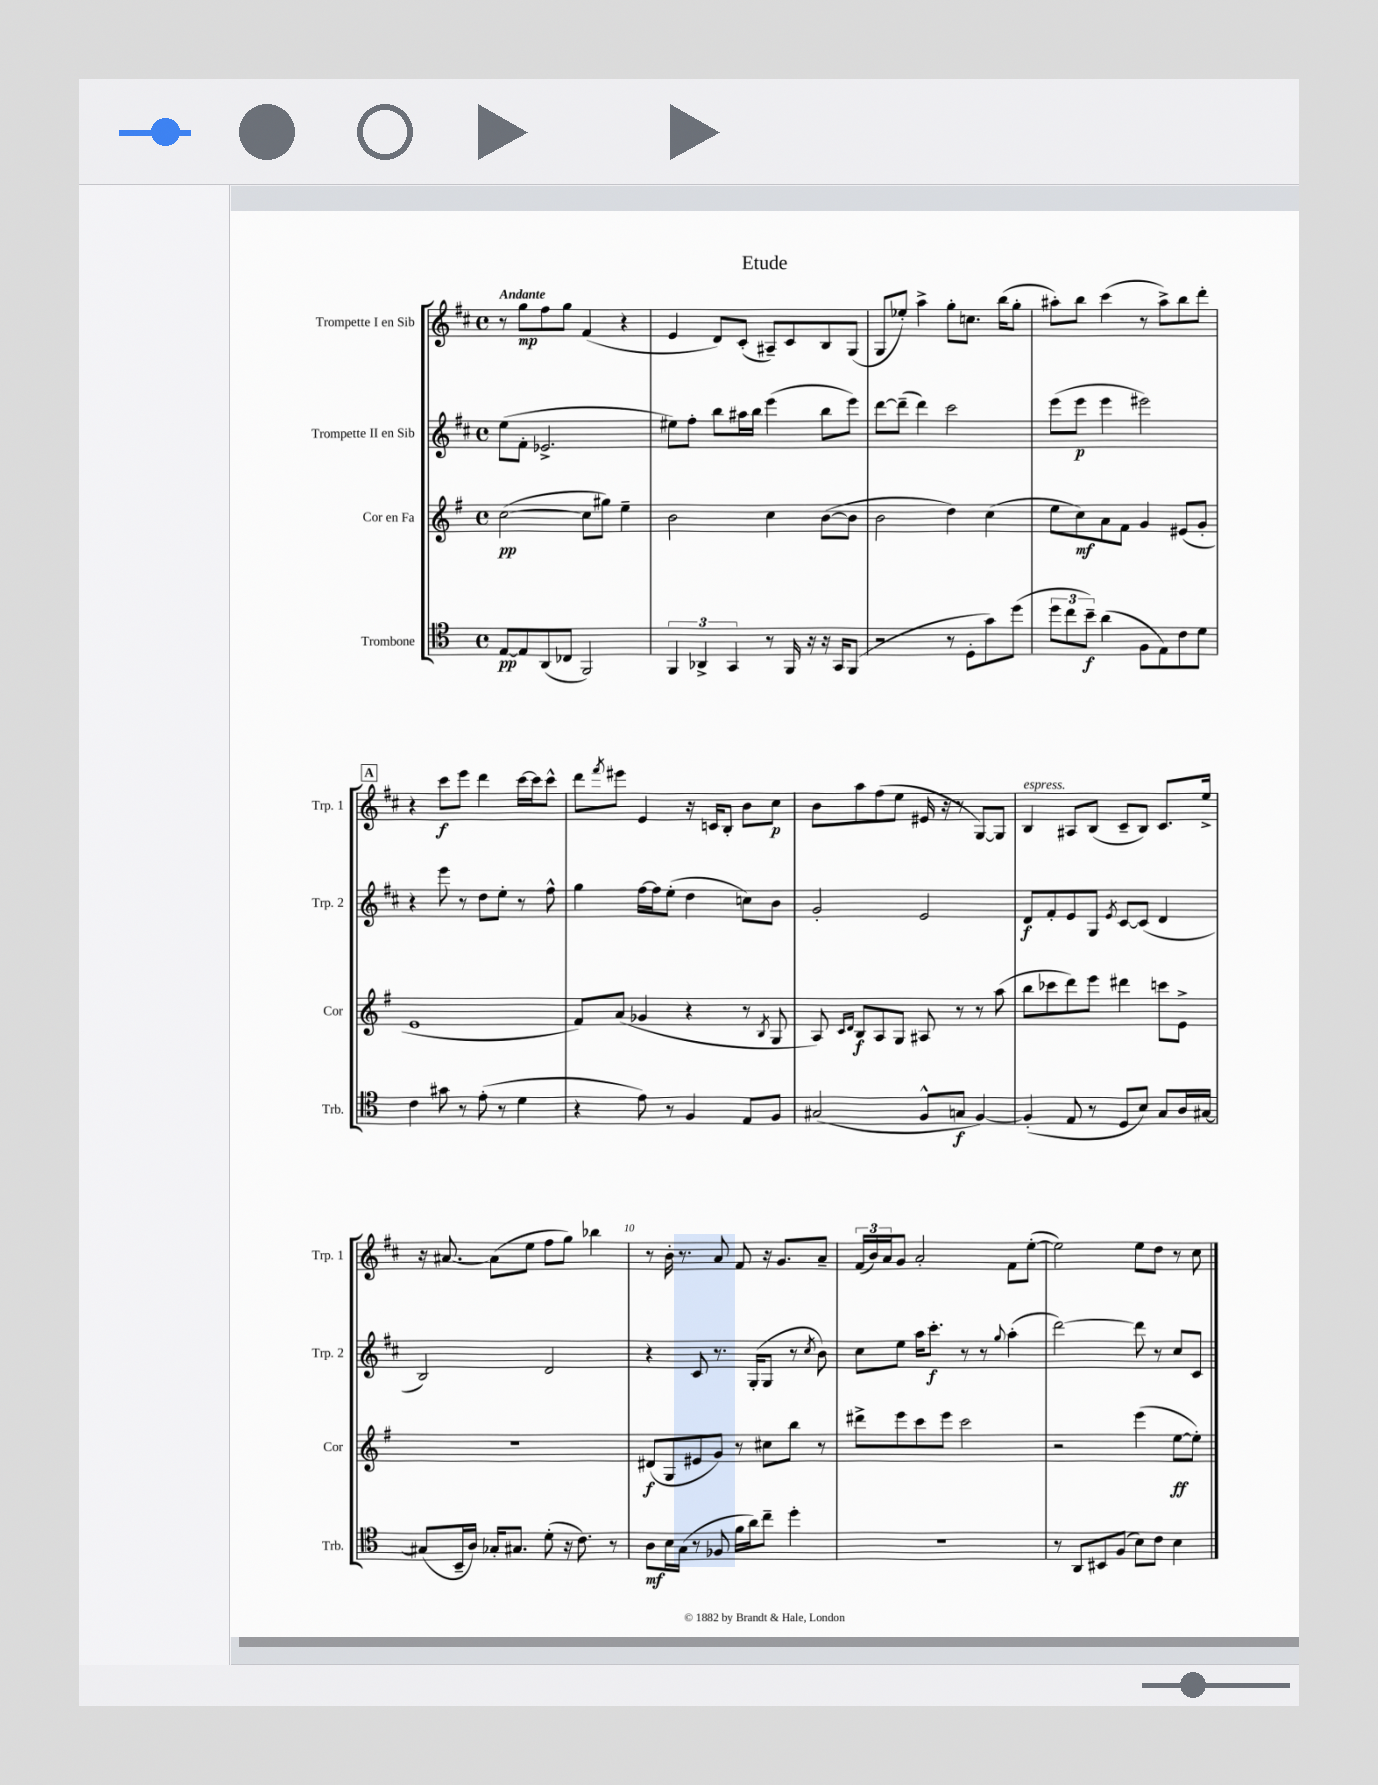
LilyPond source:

\header { title = "Etude" }
<<
\new StaffGroup <<
\new Staff = "s0" \with { instrumentName = "Trompette I en Sib" shortInstrumentName = "Trp. 1" } {
    \clef treble \key d \major \defaultTimeSignature \time 4/4 \tempo "Andante"
    r8 g''8\mp fis''8 g''8 fis'4( r4 |
    e'4 d'8) cis'8-.( ais8--) cis'8 b8 g8( |
    g8 ees''8-.) a''4-> g''8-. c''8. b''16( g''8-. |
    ais''8-.) b''8 cis'''4( r8 ais''8->) b''8 d'''8-. |
    \mark \markup { \box "A" } r4 cis'''8\f e'''8 d'''4 cis'''16~ cis'''16 cis'''8-^ |
    d'''8 \acciaccatura { fis'''8 } eis'''8 e'4 r16 c'16 b8-. b'8 cis''8\p |
    b'8 a''8 fis''8( e''8 eis'16 r16 r8 g8~) g8 |
    b4^\markup { \italic "espress." } ais8 b8( cis'8-- b8) cis'8. e''16-> |
    r16 ais'8.~ ais'8( e''8 fis''8 g''8) bes''4 |
    r8 b'16-. r8. a'8 fis'8 r16 g'8. a'8-- |
    \tuplet 3/2 { fis'16( b'16) a'16 } g'8 a'2-. fis'8 e''8~-.( |
    e''2) e''8 d''8 r8 cis''8 \bar "|." |
}
\new Staff = "s1" \with { instrumentName = "Trompette II en Sib" shortInstrumentName = "Trp. 2" } {
    \clef treble \key d \major \defaultTimeSignature \time 4/4
    e''8( fis'8-. ees'2.-> |
    eis''8) fis''8-. b''8 ais''16 b''16 e'''4( b''8 e'''8) |
    d'''8~ d'''8--( d'''4) cis'''2 |
    e'''8( e'''8\p e'''4 eis'''2) |
    \mark \markup { \box "A" } r4 e'''8 r8 d''8 e''8-. r8 fis''8-^ |
    g''4 fis''16~ fis''16 e''8-.( d''4 c''8) b'8 |
    g'2-. e'2 |
    d'8\f fis'8-. e'8 g8 \acciaccatura { e'8 } cis'8~ cis'8( d'4 |
    b2) d'2 |
    r4 cis'8 r8. g16-.( g8 r8 \acciaccatura { cis''8 } b'8) |
    cis''8 e''8 a''16 cis'''8.-.\f r8 r8 \appoggiatura { g''8 } a''4-.( |
    d'''2~) d'''8 r8 cis''8 cis'8 \bar "|." |
}
\new Staff = "s2" \with { instrumentName = "Cor en Fa" shortInstrumentName = "Cor" } {
    \clef treble \key g \major \defaultTimeSignature \time 4/4
    c''2~\pp( c''8 gis''8) e''4-- |
    b'2 c''4 b'8~( b'8 |
    b'2 d''4) c''4( |
    e''8 c''8\mf) a'8 fis'8 g'4 eis'8( g'8-. |
    \mark \markup { \box "A" } e'1 |
    fis'8) a'8( ges'4 r4 r8 \acciaccatura { b8 } g8 |
    a8) \grace { c'16 d'16 } b8\f a8 g8 ais8 r8 r8 a''8( |
    b''8 ces'''8 d'''8) e'''8 dis'''4 c'''8 e'8-> |
    r1 |
    dis'8\f( g8 eis'8 g'8) r8 cis''8 b''8 r8 |
    dis'''8-> e'''8 c'''8 e'''8 c'''2 |
    r2 e'''4( e''8~\ff e''8-.) \bar "|." |
}
\new Staff = "s3" \with { instrumentName = "Trombone" shortInstrumentName = "Trb." } {
    \clef tenor \key c \major \defaultTimeSignature \time 4/4
    e8~\pp e8 a,8( ces8 f,2) |
    \tuplet 3/2 { f,4 aes,4-> g,4 } r8 f,16 r16 r16 g,16 f,8( |
    r2 r8 d8-. g'8) d''8( |
    \tuplet 3/2 { d''8 c''8 b'8--\f) } a'4( f8 e8) c'8 d'8 |
    \mark \markup { \box "A" } c'4 gis'8 r8 e'8-.( r8 d'4 |
    r4 e'8) r8 f4 e8 f8 |
    gis2( f8-^ g8\f f4~) |
    f4-.( e8 r8 d8 b8) g8 a16 gis16~ |
    gis8( b,16-- a16) ges16-. gis8. d'8-.( r16 c'8.) r8 |
    a8\mf b16 g16( r8 fes8 f'16 a'16) c''8-- d''4-. |
    R1 |
    r8 a,8 bis,8 f8( b8) c'8 b4 \bar "|." |
}
>>
>>
\layout { \context { \Score \override BarNumber.break-visibility = ##(#f #t #t) barNumberVisibility = #(every-nth-bar-number-visible 5) } }
